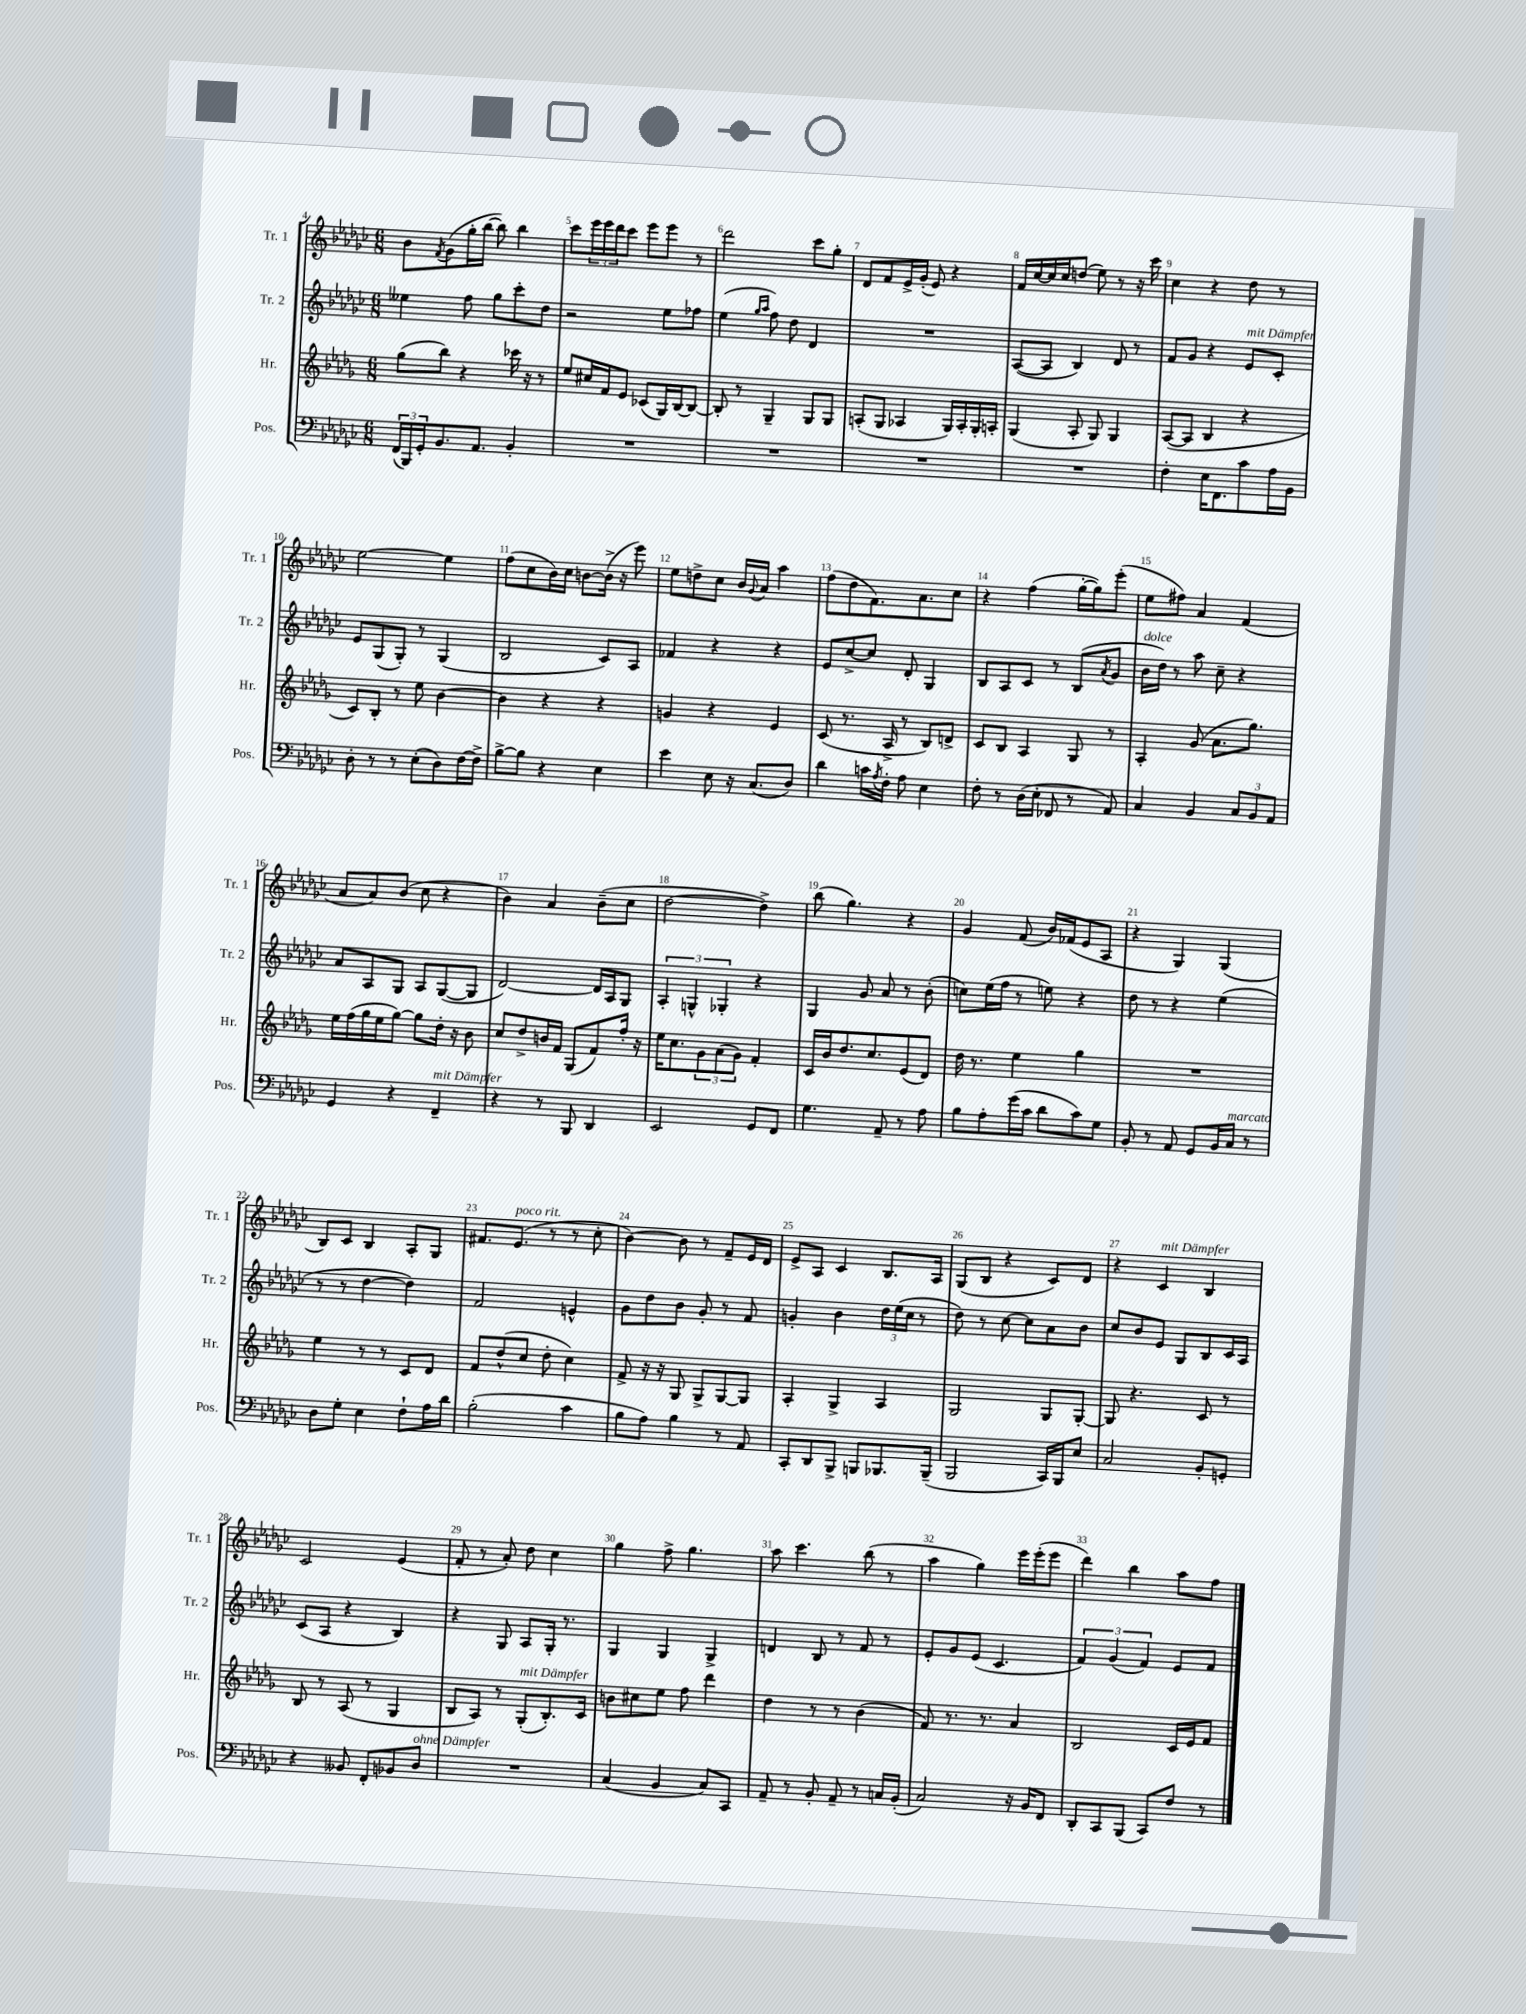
<<
\new StaffGroup <<
\new Staff = "s0" \with { instrumentName = "Tr. 1" shortInstrumentName = "Tr. 1" } {
    \clef treble \key ges \major \numericTimeSignature \time 6/8
    bes'8 \acciaccatura { f'8 } ges'8( ges''16-. bes''16~ bes''8) bes''4 |
    ces'''8 \tuplet 3/2 { ees'''16 ees'''16 des'''16 } ces'''8 ees'''8 ees'''8 r8 |
    des'''2 ces'''8 ges''8-. |
    des'8 f'8 ees'16-> ges'16-.( ees'8) r4 |
    f'16 ces''16~ ces''16 ces''16 d''8( ees''8) r8 r16 ces'''16 |
    ces''4 r4 des''8 r8 |
    ees''2~ ees''4 |
    f''8( ces''8 bes'16) ces''16 b'8~ b'16->( r16 ees'''8) |
    ees''8 d''8-> ces''8 bes'16 \appoggiatura { ges'8 } aes'16 aes''4 |
    f''8( des''8 f'8.) aes'8. ces''8 |
    r4 f''4( ges''16~-. ges''16) ees'''8-.( |
    ees''8 fis''8) aes'4 f'4( |
    aes'8 aes'8) bes'8( ces''8 r4 |
    bes'4) aes'4 bes'8--( ces''8 |
    des''2~ des''4->) |
    bes''8( ges''4.) r4 |
    ges'4 f'8( bes'16) fes'16( ees'8 aes8 |
    r4 ges4) ges4( |
    bes8) ces'8 bes4 aes8-. ges8 |
    fis'8. ees'8.^\markup { \italic "poco rit." }( r8 r8 ces''8-. |
    bes'4~) bes'8 r8 f'8-- ees'16 des'16 |
    ees'8-> aes8 ces'4 bes8. aes16 |
    ges8( bes8 r4 ces'8) des'8 |
    r4 ces'4^\markup { \italic "mit Dämpfer" } bes4 |
    ces'2 ees'4( |
    f'8-. r8 aes'8-.) des''8 ces''4 |
    ges''4 f''8-> ges''4. |
    aes''8 ces'''4. bes''8( r8 |
    aes''4 ges''4) ees'''16 ees'''16-.( ees'''8 |
    des'''4) bes''4 aes''8 f''8 \bar "|." |
}
\new Staff = "s1" \with { instrumentName = "Tr. 2" shortInstrumentName = "Tr. 2" } {
    \clef treble \key ges \major \numericTimeSignature \time 6/8
    eeses''4 f''8 ges''8 ces'''8-. des''8 |
    r2 ees''8 fes''8 |
    ees''4( \grace { ges''16 aes''16 } f''8) des''8 des'4 |
    R2. |
    aes8~( aes8 bes4) des'8 r8 |
    f'8 ges'8 r4 ees'8^\markup { \italic "mit Dämpfer" } ces'8-. |
    ees'8 ges8( ges8-.) r8 ges4( |
    bes2 ces'8) aes8 |
    fes'4 r4 r4 |
    ees'8 ces''8~-> ces''8 des'8-. ges4 |
    bes8 aes8 ces'8 r8 bes8( \acciaccatura { aes'8 } ges'8 |
    bes'16^\markup { \italic "dolce" } des''16) r8 aes''8 ces''8-- r4 |
    aes'8 aes8 ges8 aes8 ges8~( ges8 |
    des'2~) des'16 aes16 ges8 |
    \tuplet 3/2 { aes4-. g4-^ ges4-. } r4 |
    ges4 ges'8 aes'8 r8 bes'8-.( |
    c''8) ees''16( f''16 r8 e''8) r4 |
    des''8 r8 r4 ees''4( |
    r8 r8 des''4~ des''4) |
    f'2 e'4-^ |
    ges'8 des''8 bes'8 ges'8-. r8 f'8 |
    g'4-. bes'4 \tuplet 3/2 { des''16 ees''16( ces''16 } r8 |
    des''8) r8 ces''8~ ces''8 aes'8 bes'8 |
    ces''8 bes'8 ees'8 ges8 bes8 ces'16 aes16 |
    ces'8( aes8 r4 bes4) |
    r4 ges8 aes8 ges16-. r8. |
    ges4 ges4 ges4-> |
    d'4 bes8 r8 f'8 r8 |
    ees'8-. ges'8 ees'8( ces'4. |
    \tuplet 3/2 { f'4) ges'4( f'4) } ees'8 f'8 \bar "|." |
}
\new Staff = "s2" \with { instrumentName = "Hr." shortInstrumentName = "Hr." } {
    \clef treble \key des \major \numericTimeSignature \time 6/8
    ges''8( bes''8) r4 ces'''16 r16 r8 |
    ees''8 cis''16 f'16 ees'8 ces'8( ges16) bes16~ bes8~ |
    bes8-. r8 ges4-- ges8 ges8 |
    a8-.( ges8 aes4 ges16) aes16-. ges16-. a16-. |
    ges4( aes8-. ges8) ges4 |
    aes8~( aes8 bes4 r4 |
    c'8) bes8-. r8 ees''8 bes'4~ |
    bes'4 r4 r4 |
    g'4 r4 ees'4 |
    c'8( r8. aes16-> r8 bes8) d'8-> |
    c'8 bes8 aes4 ges8 r8 |
    aes4-. ges'8( aes'8. ges''8.) |
    ees''16 f''16( ges''16 ees''16 ges''8~) ges''8 des''16-. r16 bes'8 |
    c''8 des''8-> b'16 f'16 ges8( f'8) f''16-. r16 |
    ees''16 c''8. \tuplet 3/2 { ges'8 aes'8( ges'8) } f'4-. |
    c'16 bes'16 des''8. c''8. ees'8( des'8) |
    des''16 r8. ees''4 ges''4 |
    R2. |
    ees''4 r8 r8 c'8 des'8 |
    f'8 des''8-^( c''8 des''8-. c''4) |
    f'8-> r16 r16 ges8 ges8-> ges8~ ges8 |
    aes4-. ges4-> aes4 |
    ges2 ges8 ges8~-. |
    ges8 r4. c'8 r8 |
    bes8 r8 aes8( r8 ges4 |
    bes8 aes8) r8 ges8-.^\markup { \italic "mit Dämpfer" }( bes8.-.) c'16 |
    b'8 cis''8 ees''8 f''8 des'''4 |
    des''4 r8 r8 bes'4( |
    f'8) r8. r8. aes'4 |
    bes2 c'16 ees'16 f'8 \bar "|." |
}
\new Staff = "s3" \with { instrumentName = "Pos." shortInstrumentName = "Pos." } {
    \clef bass \key ges \major \numericTimeSignature \time 6/8
    \tuplet 3/2 { f,16( bes,,16) ges,16-. } bes,8. aes,8. bes,4-. |
    R2. |
    R2. |
    R2. |
    R2. |
    f4-. ees16 f,8. ces'8 aes16 bes,16 |
    des8-. r8 r8 ees8-.( des8) f16~ f16-> |
    bes8~-> bes8 r4 ees4 |
    ees'4 ees8 r16 ces8.( des8) |
    des'4 c'16 \acciaccatura { aes8 } f16-. aes8 ees4 |
    f8-. r8 des16( ees16-. fes,8 r8 aes,8) |
    ces4 bes,4 \tuplet 3/2 { ces8 bes,8 aes,8 } |
    ges,4 r4 f,4--^\markup { \italic "mit Dämpfer" } |
    r4 r8 bes,,8 des,4 |
    ees,2 ges,8 f,8 |
    ges4. aes,8-- r8 aes8 |
    bes8 aes8-. ges'16( ces'16 des'8 ces'8) ges8 |
    bes,8-. r8 aes,8 ges,8 bes,16 ces16^\markup { \italic "marcato" } r8 |
    des8 ges8-. ees4 f8-! aes16 des'16 |
    bes2-.( ces'4 |
    bes8 aes8) bes4 r8 aes,8 |
    ces,8-. des,8 bes,,8-> b,,8 bes,,8. bes,,16--( |
    bes,,2 ces,16) bes,,16 ees8 |
    ces2 bes,8-. g,8-. |
    r4 beses,8 f,8-. bes,8 des8^\markup { \italic "ohne Dämpfer" } |
    R2. |
    ces4( bes,4 ces8) ces,8 |
    aes,8-- r8 bes,8-. aes,8-- r8 c16 bes,16-.( |
    ces2) r16 bes,16 f,8 |
    des,8-. ces,8 bes,,8( ces,8) f8 r8 \bar "|." |
}
>>
>>
\layout { \context { \Score currentBarNumber = #4 \override BarNumber.break-visibility = ##(#f #t #t) barNumberVisibility = #all-bar-numbers-visible } }
